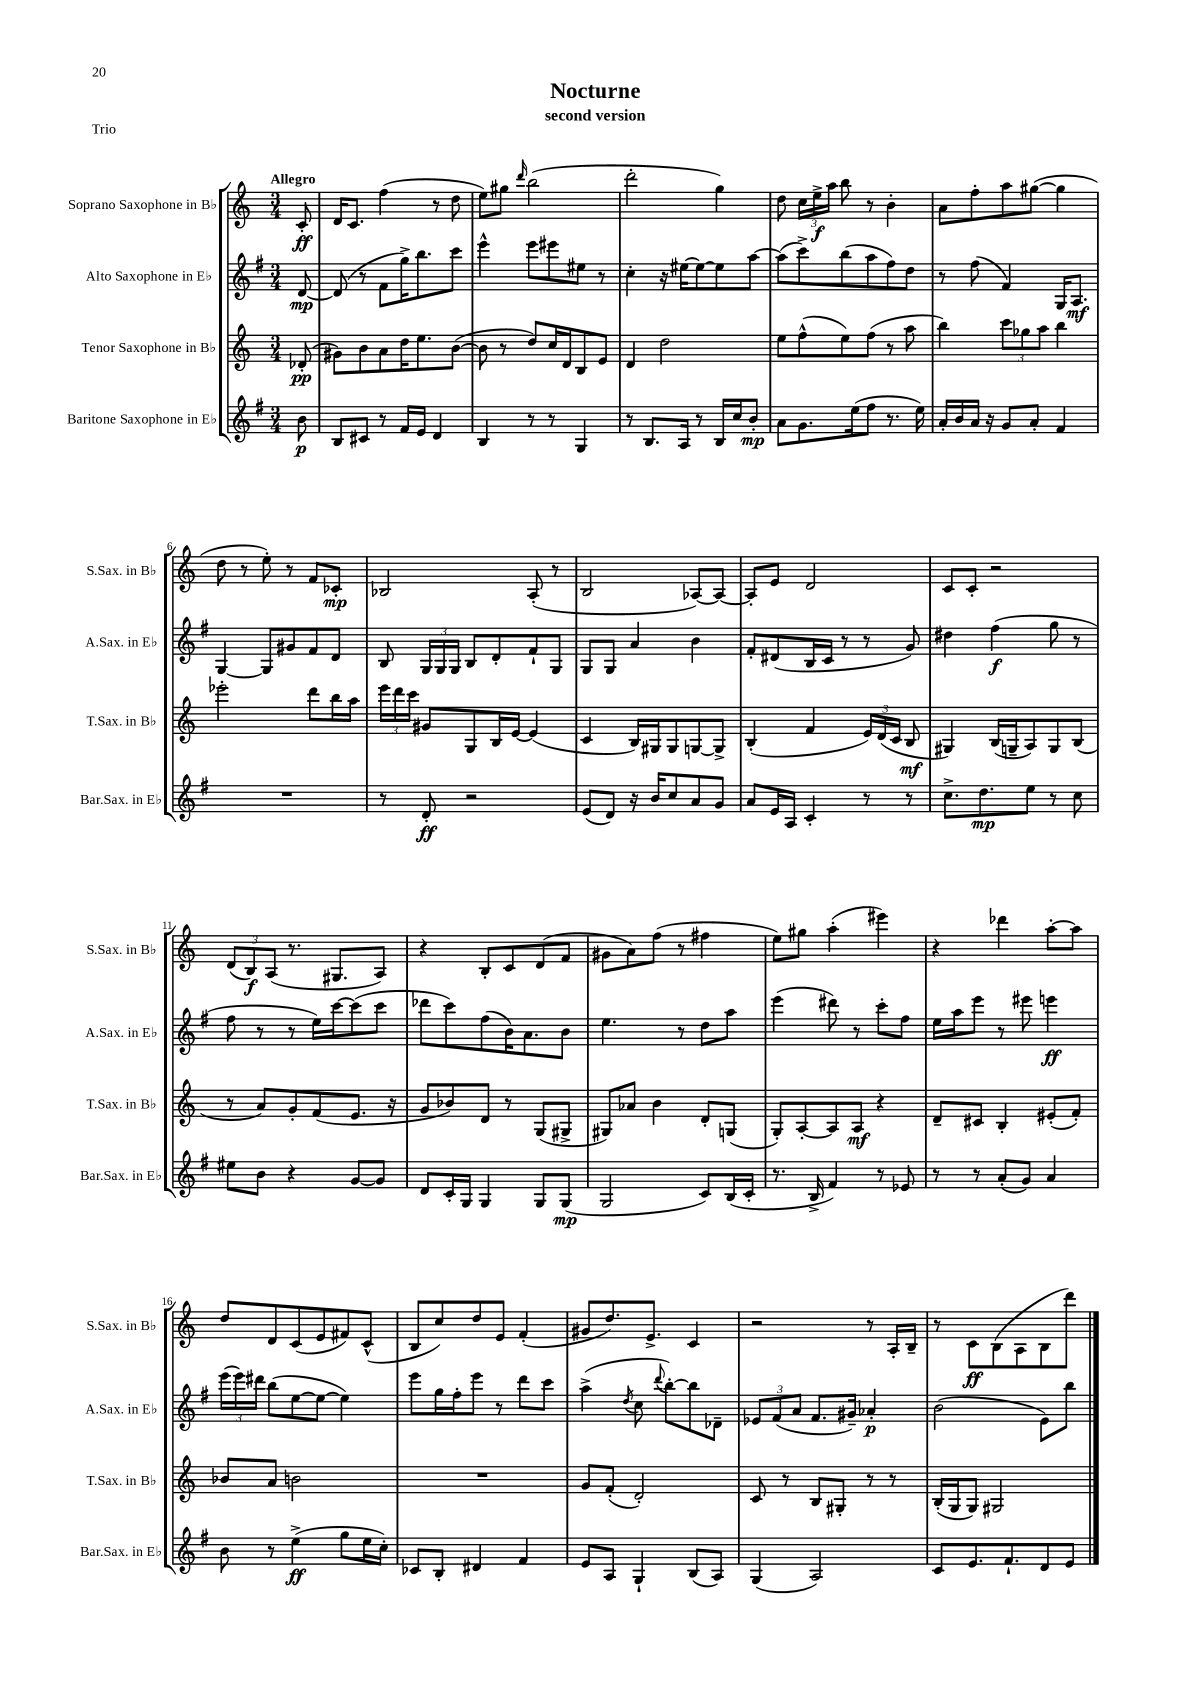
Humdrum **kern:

**kern	**kern	**kern	**kern
*staff4	*staff3	*staff2	*staff1
*clefG2	*clefG2	*clefG2	*clefG2
*k[f#]	*k[]	*k[f#]	*k[]
*M3/4	*M3/4	*M3/4	*M3/4
8b\	(8d-'/	[8d/	8c'/
=	=	=	=
8B/L	8g#\L)	(8d/]	16d/LK
.	.	.	8.c/J
8c#/J	8b\	8r	.
8r	8a\	8f#\L	(4ff\
16f#/LL	16dd\K	16gg^\K)	.
16e/JJ	8.ee\	8.bb\	.
4d/	.	.	8r
.	([8b\J	8ccc\J	8dd\
=	=	=	=
4B/	8b\]	4eee^^\	8ee\L)
.	8r	.	8gg#\J
.	.	.	16qqddd/
8r	8dd/L)	8eee\L	(2bb\
8r	16cc/L	8eee#\	.
.	16d/J	.	.
4G/	8B/	8ee#\J	.
.	8e/J	8r	.
=	=	=	=
8r	4d/	4cc'\	2ddd'\
8.B/L	.	.	.
.	2dd\	16r	.
16A/Jk	.	[16ee#\LK	.
8r	.	8ee#\_	.
16B/LL	.	8ee#\]	4gg\)
16cc/J	.	.	.
8b'/J	.	[8aa\J	.
=	=	=	=
8a\L	8ee\L	(8aa\]L	8dd\
8.g\	(8ff^^\	8ccc^\)	24cc\LL
.	.	.	24ee^\
.	.	.	24aa\JJ
.	8ee\)	(8bb\	8bb\
(16ee\k	.	.	.
8ff#\J	(8ff\J	8aa\	8r
8.r	8r	8ff#\)	4b'\
.	8aa\	8dd\J	.
16ee\)	.	.	.
=	=	=	=
16a'/LL	4bb\)	8r	8a\L
16b/	.	.	.
16a/JJ	.	(8ff#\	8ff'\
16r	.	.	.
8g/L	12ccc\L	4f#/)	8aa\
.	12gg-\	.	.
8a'/J	.	.	([8gg#\J
.	12aa\J	.	.
4f#/	4bb\	16G/LK	4gg#\]
.	.	8.A/J	.
=	=	=	=
2.r	2eee-'\	[4G/	8dd\
.	.	.	8r
.	.	8G/]L	8ee'\)
.	.	8g#/	8r
.	8ddd\L	8f#/	8f/L
.	16bb\L	8d/J	8c-'/J
.	16aa\JJ	.	.
=	=	=	=
8r	24eee\LL	8B/	2B-/
.	24ddd\	.	.
.	24ccc\JJ	.	.
8d'/	8g#/L	24G/LL	.
.	.	24G/	.
.	.	24G/JJ	.
2r	8G/	8B/L	.
.	16B/L	8d'/	.
.	[16e/JJ	.	.
.	(4e/]	8f#`/	(8A'/
.	.	8G/J	8r
=	=	=	=
(8e/L	4c/	8G/L	2B/
8d/J)	.	8G/J	.
16r	16B/LL)	4a/	.
16b/LK	16G#/J	.	.
8cc/	8G#/	.	.
8a/	[8G/	4b\	[8A-/L)
8g/J	8G^/]J	.	8A-/_J
=	=	=	=
8a/L	(4B'/	8f#'/L	8A-'/]L
16e/L	.	(8d#/	8e/J
16A/JJ	.	.	.
4c'/	4f/	16B/L	2d/
.	.	16c/JJ	.
.	.	8r	.
8r	24e/LL)	8r	.
.	(24d/	.	.
.	24c/JJ	.	.
8r	8B/	8g/)	.
=	=	=	=
8.cc^\L	4G#/)	4dd#\	8c/L
.	.	.	8c'/J
8.dd\	.	.	.
.	(16B/LL	(4ff#\	2r
.	16G~/J	.	.
8ee\J	8A/)	.	.
8r	8G/	8gg\	.
8cc\	(8B/J	8r	.
=	=	=	=
8ee#\L	8r	8ff#\	(12d/L
.	.	.	12B/)
8b\J	8a/L)	8r	.
.	.	.	(12A/J
4r	8g'/	8r	8.r
.	(8f/	16ee\LL)	.
.	.	[16ccc\J	8.G#/L
[8g/L	8.e/J	(8ccc\]	.
8g/]J	.	8ccc\J	8A/J)
.	16r	.	.
=	=	=	=
8d/L	8g/L	8ddd-\L	4r
16c'/L	8b-/)	8ccc\)	.
16G/JJ	.	.	.
4G/	8d/J	(8ff#\	8B'/L
.	8r	16b\K)	8c/
.	.	8.a\	.
8G/L	(8G/L	.	(8d/
(8G/J	8G#^/J	8b\J	8f/J
=	=	=	=
2G/	8G#/L)	4.ee\	8g#\L
.	8a-/J	.	8a\)
.	4b\	.	(8ff\J
.	.	8r	8r
8c/L)	8d'/L	8dd\L	4ff#\
(16B/L	(8G/J	8aa\J	.
16c'/JJ	.	.	.
=	=	=	=
8.r	8G'/L)	(4eee\	8ee\L)
.	[8A'/	.	8gg#\J
16B^/	.	.	.
4f#/)	8A/]	8ddd#\)	(4aa'\
.	8A/J	8r	.
8r	4r	8ccc'\L	4eee#\)
8e-/	.	8ff#\J	.
=	=	=	=
8r	8d~/L	16ee\LL	4r
.	.	16aa\J	.
8r	8c#/J	8eee\J	.
(8a'/L	4B'/	8r	4ddd-\
8g/J)	.	8eee#\	.
4a/	(8e#'/L	4eee\	[8aa'\L
.	8f'/J)	.	8aa\]J
=	=	=	=
8b\	8b-/L	(24eee\LL	8dd/L
.	.	24eee\)	.
.	.	24ddd#\JJ	.
8r	8a/J	(8bb\L	8d/
(4ee^\	2b\	[8ee\	(8c/
.	.	8ee\_J	8e/
8gg\L	.	4ee\])	8f#/)
16ee\L	.	.	(8c^^/J
16cc'\JJ)	.	.	.
=	=	=	=
8c-/L	2.r	8eee\L	8B/L
8B'/J	.	16gg\L	8cc/)
.	.	16ff#'\J	.
4d#/	.	8eee\J	8dd/
.	.	8r	8e/J
4f#/	.	8ddd\L	(4f'/
.	.	8ccc\J	.
=	=	=	=
8e/L	8g/L	(4aa^\	8g#/L
8A/J	(8f'/J	.	8.dd/)
.	.	8qdd/	.
4G`/	2d'/)	8cc\	.
.	.	.	8.e^/J
.	.	8qqddd/	.
.	.	[8bb'\L)	.
(8B/L	.	8bb\]	4c/
8A/J)	.	8d-~\J	.
=	=	=	=
(4G/	8c/	12e-/L	2r
.	.	(12f#/	.
.	8r	.	.
.	.	12a/J	.
2A/)	8B/L	8.f#/L	.
.	8G#'/J	.	.
.	.	16g#~/Jk)	.
.	8r	4a-'/	8r
.	8r	.	16A'/LL
.	.	.	16B~/JJ
=	=	=	=
8c/L	(16B'/LL	(2b\	8r
.	16G/J	.	.
8.e/	8G/J)	.	8c\L
.	2G#/	.	(8B\
8.f#`/	.	.	.
.	.	.	8A\
8d/	.	8e\L)	8B\
8e/J	.	8bb\J	8ddd\J)
==	==	==	==
*-	*-	*-	*-
